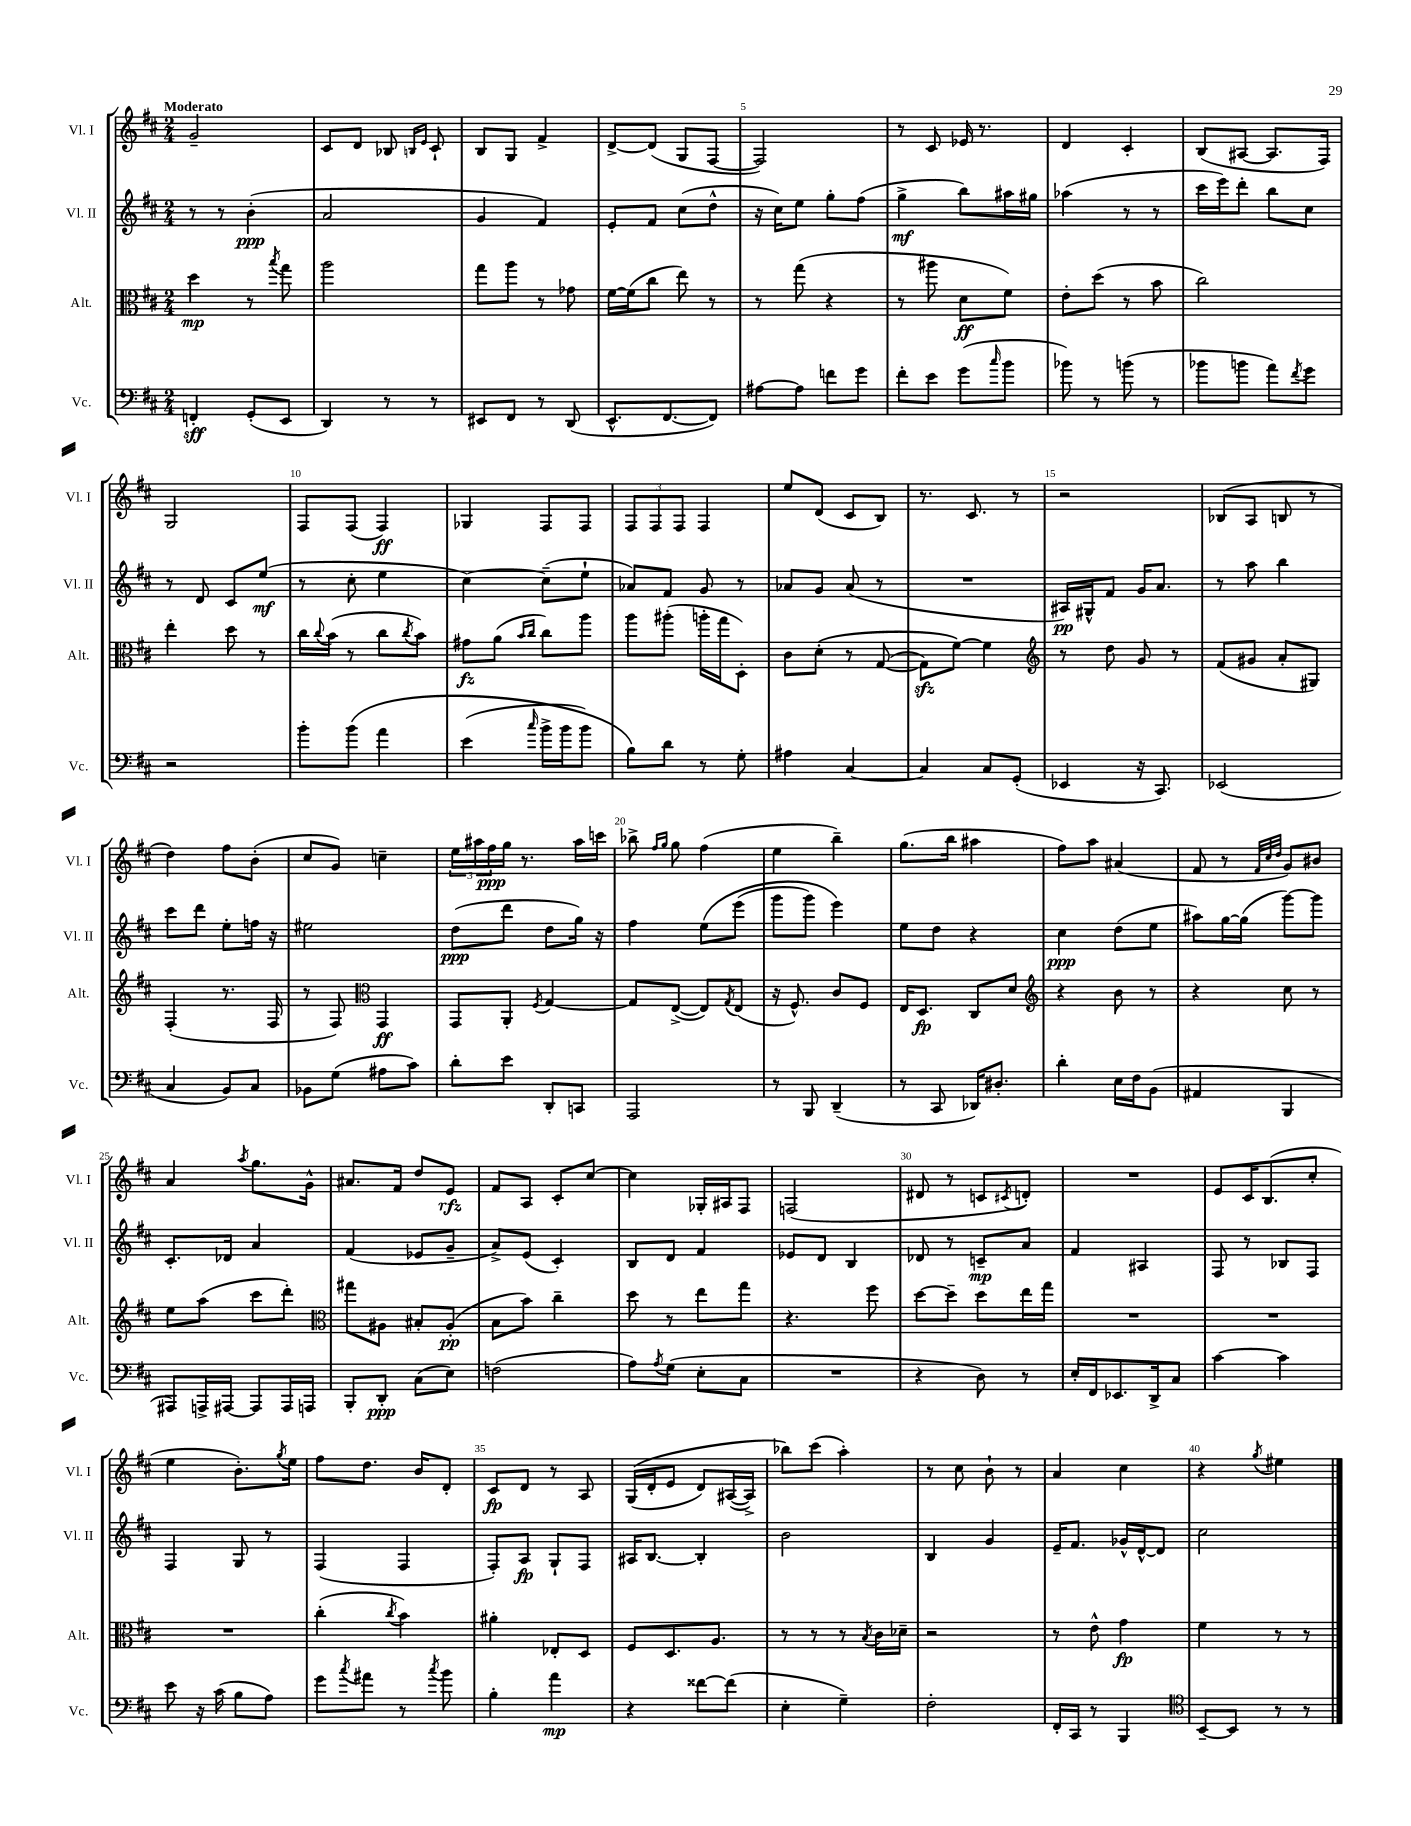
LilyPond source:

<<
\new StaffGroup <<
\new Staff = "s0" \with { instrumentName = "Vl. I" shortInstrumentName = "Vl. I" } {
    \clef treble \key d \major \numericTimeSignature \time 2/4 \tempo "Moderato"
    g'2-- |
    cis'8 d'8 bes8 \grace { b16 e'16 } cis'8-! |
    b8 g8 fis'4-> |
    d'8~-> d'8( g8 fis8~ |
    fis2) |
    r8 cis'8 ees'16 r8. |
    d'4 cis'4-. |
    b8( ais8~ ais8. fis16) |
    g2 |
    fis8 fis8( fis4\ff) |
    ges4 fis8 fis8 |
    \tuplet 3/2 { fis8 fis8 fis8 } fis4 |
    e''8 d'8( cis'8 b8) |
    r8. cis'8. r8 |
    r2 |
    bes8( a8 b8 r8 |
    d''4) fis''8 b'8-.( |
    cis''8 g'8) c''4-- |
    \tuplet 3/2 { e''16 ais''16 fis''16\ppp } g''16 r8. ais''16 c'''16 |
    bes''8-> \grace { fis''16 g''16 } g''8 fis''4( |
    e''4 b''4--) |
    g''8.( b''16 ais''4 |
    fis''8) a''8 ais'4( |
    fis'8 r8 \grace { fis'32 cis''32 d''32 } g'8) bis'8 |
    a'4 \acciaccatura { a''8 } g''8. g'16-^ |
    ais'8. fis'16 d''8 e'8\rfz |
    fis'8 a8 cis'8-. cis''8~ |
    cis''4 ges16-. ais16 fis8 |
    f2( |
    dis'8 r8 c'8 \acciaccatura { cis'8 } d'8-.) |
    R2 |
    e'8 cis'16 b8.( cis''8-. |
    e''4 b'8.-.) \acciaccatura { g''8 } e''16 |
    fis''8 d''8. b'16 d'8-. |
    cis'8\fp d'8 r8 a8 |
    g16(\( d'16-. e'8 d'8) ais16~( ais16->) |
    bes''8\) cis'''8( a''4-.) |
    r8 cis''8 b'8-! r8 |
    a'4 cis''4 |
    r4 \acciaccatura { g''8 } eis''4 \bar "|." |
}
\new Staff = "s1" \with { instrumentName = "Vl. II" shortInstrumentName = "Vl. II" } {
    \clef treble \key d \major \numericTimeSignature \time 2/4
    r8 r8 b'4-.\ppp( |
    a'2 |
    g'4 fis'4) |
    e'8-. fis'8 cis''8( d''8-^ |
    r16 cis''16) e''8 g''8-. fis''8( |
    g''4->\mf b''8) ais''16 gis''16 |
    aes''4( r8 r8 |
    cis'''16 e'''16) d'''8-. b''8 cis''8 |
    r8 d'8 cis'8 e''8\mf( |
    r8 cis''8-. e''4 |
    cis''4~) cis''8--( e''8-! |
    aes'8) fis'8 g'8 r8 |
    aes'8 g'8 aes'8( r8 |
    R2 |
    ais16\pp) gis16-^ fis'8 g'16 a'8. |
    r8 a''8 b''4 |
    cis'''8 d'''8 e''8-. f''16 r16 |
    eis''2 |
    d''8\ppp( d'''8 d''8 g''16) r16 |
    fis''4 e''8\( e'''8( |
    g'''8 g'''8) e'''4\) |
    e''8 d''8 r4 |
    cis''4\ppp d''8( e''8 |
    ais''8) g''16~ g''16( g'''8~) g'''8 |
    cis'8.-. des'16 a'4 |
    fis'4( ees'8 g'8-- |
    a'8->) e'8( cis'4-.) |
    b8 d'8 fis'4 |
    ees'8 d'8 b4 |
    des'8 r8 c'8--\mp a'8 |
    fis'4 ais4 |
    fis8 r8 bes8 fis8 |
    fis4 g8 r8 |
    fis4( fis4 |
    fis8-.) a8\fp g8-! fis8 |
    ais16 b8.~ b4-. |
    b'2 |
    b4 g'4 |
    e'16-- fis'8. ges'16-^ d'16~-^ d'8 |
    cis''2 \bar "|." |
}
\new Staff = "s2" \with { instrumentName = "Alt." shortInstrumentName = "Alt." } {
    \clef alto \key d \major \numericTimeSignature \time 2/4
    d''4\mp r8 \acciaccatura { b''8 } g''8 |
    a''2 |
    g''8 a''8 r8 ges'8 |
    fis'16~ fis'16( cis''8 e''8) r8 |
    r8 g''8( r4 |
    r8 ais''8 d'8\ff fis'8) |
    e'8-. d''8( r8 b'8 |
    cis''2) |
    e''4-. d''8 r8 |
    cis''16 \appoggiatura { cis''8 } b'16( r8 cis''8 \acciaccatura { cis''8 } b'8) |
    gis'8\fz a'8( \grace { b'16 cis''16 } cis''8) a''8 |
    a''8 ais''8-.( a''16-. g''16 d8-.) |
    cis'8 d'8-.\( r8 g8~( |
    g8\sfz) fis'8~\) fis'4 |
    \clef treble r8 d''8 g'8 r8 |
    fis'8( gis'8 a'8-. gis8) |
    fis4-.( r8. fis16 |
    r8 fis8) \clef alto g,4\ff |
    g,8 a,8-. \acciaccatura { fis8 } g4~ |
    g8 e8~->( e8) \acciaccatura { g8 } e8( |
    r16 fis8.-^) cis'8 fis8 |
    e16 d8.\fp cis8 d'8 |
    \clef treble r4 b'8 r8 |
    r4 cis''8 r8 |
    e''8 a''8( cis'''8 d'''8-.) |
    \clef alto gis''8 ais8 bis8-. ais8-.\pp( |
    b8 b'8) cis''4-- |
    d''8 r8 e''8 g''8 |
    r4. fis''8 |
    d''8~ d''8-- d''8 e''16 g''16 |
    R2 |
    R2 |
    R2 |
    cis''4-.( \acciaccatura { cis''8 } b'4) |
    ais'4-. ees8-. d8 |
    fis8 d8. a8. |
    r8 r8 r8 \acciaccatura { b8 } cis'16 des'16-- |
    r2 |
    r8 e'8-^ g'4\fp |
    fis'4 r8 r8 \bar "|." |
}
\new Staff = "s3" \with { instrumentName = "Vc." shortInstrumentName = "Vc." } {
    \clef bass \key d \major \numericTimeSignature \time 2/4
    f,4-.\sff g,8-.( e,8 |
    d,4) r8 r8 |
    eis,8 fis,8 r8 d,8( |
    e,8.-^ fis,8.~ fis,8) |
    ais8~ ais8 f'8 g'8 |
    fis'8-. e'8 g'8( \grace { cis''16 } b'8 |
    bes'8) r8 b'8( r8 |
    bes'8 b'8 a'8) \acciaccatura { fis'8 } g'8 |
    r2 |
    b'8-. b'8\( a'4 |
    e'4( \grace { cis''16 } b'16-> b'16 b'8) |
    b8\) d'8 r8 g8-. |
    ais4 cis4~ |
    cis4 cis8 g,8-.( |
    ees,4 r16 cis,8.) |
    ees,2( |
    cis4 b,8) cis8 |
    bes,8 g8( ais8 cis'8) |
    d'8-. e'8 d,8-. c,8 |
    a,,2 |
    r8 b,,8 d,4--( |
    r8 cis,8 des,16) dis8.-. |
    d'4-. e16 fis16 b,8( |
    ais,4 b,,4 |
    ais,,8) a,,16-> ais,,16~ ais,,8 ais,,16 a,,16 |
    b,,8-. d,8-.\ppp cis8( e8) |
    f2( |
    a8) \acciaccatura { a8 } g8( e8-. cis8 |
    R2 |
    r4 d8) r8 |
    e16-. fis,16 ees,8. d,16-> cis8 |
    cis'4~ cis'4 |
    e'8 r16 cis'16( b8 a8) |
    g'8 \acciaccatura { cis''8 } ais'8 r8 \acciaccatura { cis''8 } b'8 |
    b4-. a'4\mp |
    r4 fisis'8~ fisis'8( |
    e4-. g4--) |
    fis2-. |
    fis,16-. cis,16 r8 b,,4 |
    \clef tenor b,8~-- b,8 r8 r8 \bar "|." |
}
>>
>>
\layout { \context { \Score \override BarNumber.break-visibility = ##(#f #t #t) barNumberVisibility = #(every-nth-bar-number-visible 5) } }
